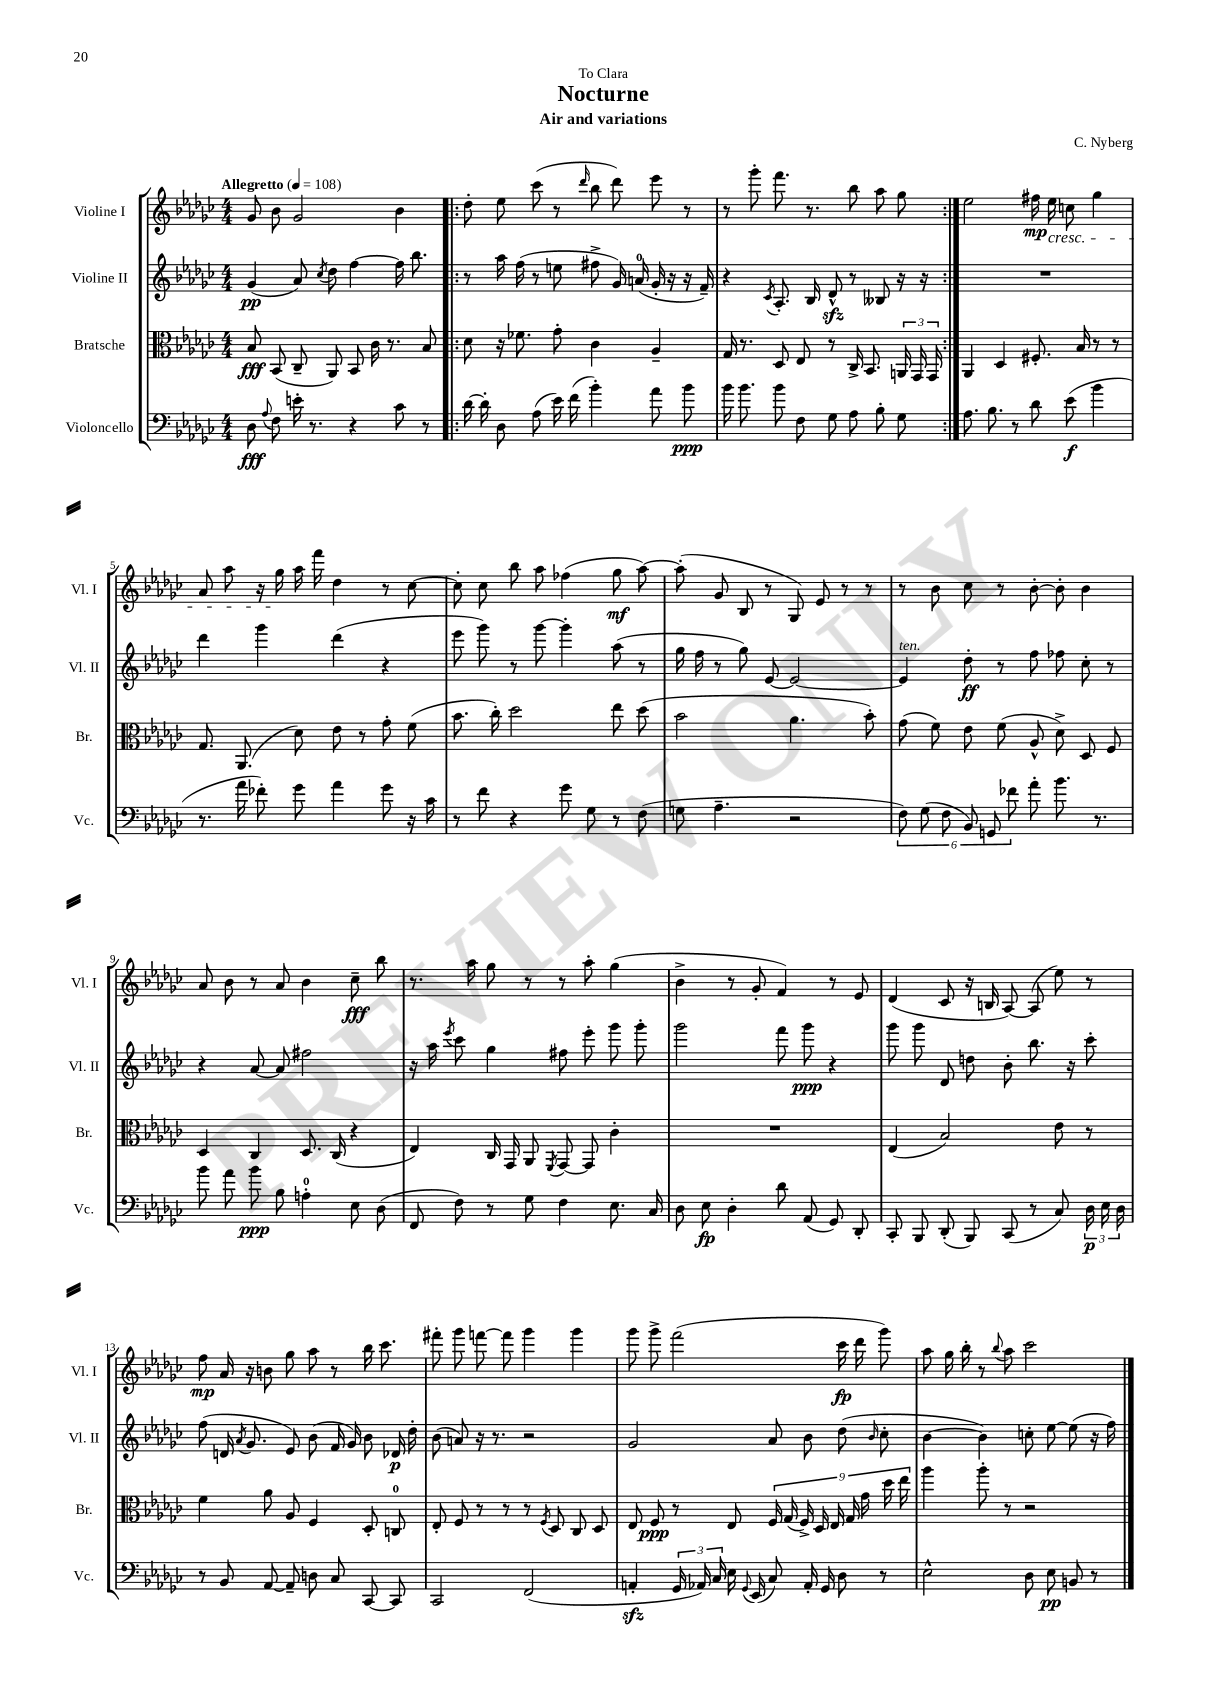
\header { title = "Nocturne" composer = "C. Nyberg" subtitle = "Air and variations" dedication = "To Clara" }
<<
\new StaffGroup <<
\new Staff = "s0" \with { instrumentName = "Violine I" shortInstrumentName = "Vl. I" } {
    \clef treble \key ges \major \numericTimeSignature \time 4/4 \tempo "Allegretto" 4 = 108
    \autoBeamOff ges'8 bes'8 ges'2 bes'4 |
    \repeat volta 2 { des''8-. ees''8 ces'''8( r8 \grace { des'''16 } bes''8 des'''8) ees'''8 r8 |
    r8 ges'''8-. f'''8. r8. bes''8 aes''8 ges''8 | }
    ees''2 fis''16\mp ees''16\cresc c''8 ges''4 |
    aes'8 aes''8 r16 ges''16\! aes''16 f'''16 des''4 r8 ces''8~ |
    ces''8-. ces''8 bes''8 aes''8 fes''4( ges''8\mf aes''8~) |
    aes''8-.( ges'8 bes8 r8 ges8) ees'8 r8 r8 |
    r8 bes'8 ces''8 r8 bes'8~-. bes'8-. bes'4 |
    aes'8 bes'8 r8 aes'8 bes'4 ces''8--\fff bes''8 |
    r8. aes''16 ges''8 r8 r8 aes''8-. ges''4( |
    bes'4-> r8 ges'8-. f'4) r8 ees'8 |
    des'4( ces'8 r16 b16 aes8~) aes8( ees''8) r8 |
    f''8\mp aes'16 r16 b'8 ges''8 aes''8 r8 bes''16 ces'''8. |
    fis'''8-. ges'''8 f'''8~ f'''8 ges'''4 ges'''4 |
    ges'''8 ges'''8-> f'''2( ces'''16\fp des'''16 ges'''8) |
    aes''8 ges''16 bes''16-. r8 \appoggiatura { bes''8 } aes''8 ces'''2 \bar "|." |
}
\new Staff = "s1" \with { instrumentName = "Violine II" shortInstrumentName = "Vl. II" } {
    \clef treble \key ges \major \numericTimeSignature \time 4/4
    \autoBeamOff ges'4\pp( aes'8) \acciaccatura { ces''8 } des''8 f''4~ f''16 bes''8. |
    \repeat volta 2 { r8 aes''16 f''16( r8 e''8 fis''8-> ges'16) a'16-0( ges'16-. r16 r16 f'16--) |
    r4 \acciaccatura { ces'8 } aes8.-. bes16 des'8-^\sfz r8 beses8 r16 r16 | }
    R1 |
    des'''4 ges'''4 des'''4( r4 |
    ees'''8 ges'''8) r8 ges'''8~ ges'''4-. aes''8( r8 |
    ges''16 f''16 r8 ges''8) ees'8~ ees'2~ |
    ees'4^\markup { \italic "ten." } des''8-.\ff r8 f''8 fes''8 ces''8-. r8 |
    r4 aes'8~ aes'8 fis''2 |
    r16 aes''16 \acciaccatura { ees'''8 } ces'''8 ges''4 fis''8 ees'''8-. ges'''8 ges'''8-. |
    ges'''2 f'''8 ges'''8\ppp r4 |
    ges'''8 ges'''8 des'8 d''8 bes'8-. bes''8. r16 ces'''8-. |
    f''8( d'16 \acciaccatura { aes'8 } ges'8. ees'8) bes'8( f'16 ges'16) bes'8 des'16\p des''16-. |
    bes'8( a'8) r16 r8. r2 |
    ges'2 aes'8 bes'8 des''8( \grace { bes'16 } ces''8-. |
    bes'4~ bes'4) c''8-. ees''8~ ees''8( r16 f''16) \bar "|." |
}
\new Staff = "s2" \with { instrumentName = "Bratsche" shortInstrumentName = "Br." } {
    \clef alto \key ges \major \numericTimeSignature \time 4/4
    \autoBeamOff bes8\fff bes,8( ces8-- aes,8) bes,8 ces'16 r8. bes8 |
    \repeat volta 2 { des'8 r16 fes'8. ges'8-. ces'4 aes4-- |
    ges16 r8. des8 ees8 r8 ces16-> bes,8. \tuplet 3/2 { a,16 ges,16 ges,16 } | }
    aes,4 des4 fis8.-. bes16 r8 r8 |
    ges8. aes,8.( des'8) ees'8 r8 ges'8-. f'8( |
    bes'8. ces''16-.) des''2 ees''8 des''8( |
    bes'2 aes'4. bes'8-.) |
    ges'8( f'8) ees'8 f'8( aes8-^ des'8->) des8 f8 |
    des4 ces4 des8. ces16( r4 |
    ees4) ces16 ges,16 aes,8 \acciaccatura { f,8 } ges,8~ ges,8 ces'4-. |
    R1 |
    ees4( bes2) ees'8 r8 |
    f'4 aes'8 aes8 f4 des8-. c8-0 |
    ees8-. f8 r8 r8 r8 \acciaccatura { f8 } des8 ces8 des8 |
    ees8 f8\ppp r8 ees8 \tuplet 9/8 { f16 ges16( f16->) des16 ees16 ges16 ges'16 des''16 ees''16 } |
    aes''4 aes''8-. r8 r2 \bar "|." |
}
\new Staff = "s3" \with { instrumentName = "Violoncello" shortInstrumentName = "Vc." } {
    \clef bass \key ges \major \numericTimeSignature \time 4/4
    \autoBeamOff des8\fff \appoggiatura { aes8 } f8 e'16-. r8. r4 ces'8 r8 |
    \repeat volta 2 { des'16~ des'16-. des8 aes8( ees'16) f'16( bes'4-.) aes'8 bes'8\ppp |
    bes'16 bes'8. bes'8 f8 ges8 aes8 bes8-. ges8 | }
    aes8. bes8. r8 des'8 ees'8\f( bes'4 |
    r8. aes'16 fes'8-.) ges'8 aes'4 ges'8 r16 ces'16 |
    r8 f'8 r4 ges'8 ges8 r8 f8( |
    g8 aes4.-- r2 |
    \tuplet 6/4 { f8) ges8( f8 bes,8) g,8 fes'8 } aes'8-. bes'8. r8. |
    bes'8 aes'8 bes'8\ppp bes8 a4-0-. ees8 des8( |
    f,8 f8) r8 ges8 f4 ees8. ces16 |
    des8 ees8\fp des4-. des'8 aes,8( ges,8) des,8-. |
    ces,8-. bes,,8 des,8-.( bes,,8) ces,8( r8 ces8) \tuplet 3/2 { des16\p ees16 des16 } |
    r8 bes,8 aes,8~ aes,8-- d8 ces8 ces,8~ ces,8 |
    ces,2 f,2( |
    a,4-.\sfz \tuplet 3/2 { ges,16 aes,16) ces16 } ees16 \appoggiatura { ges,8 } ees,16( ces8) aes,16-. ges,16 des8 r8 |
    ees2-^ des8 ees8\pp b,8 r8 \bar "|." |
}
>>
>>
